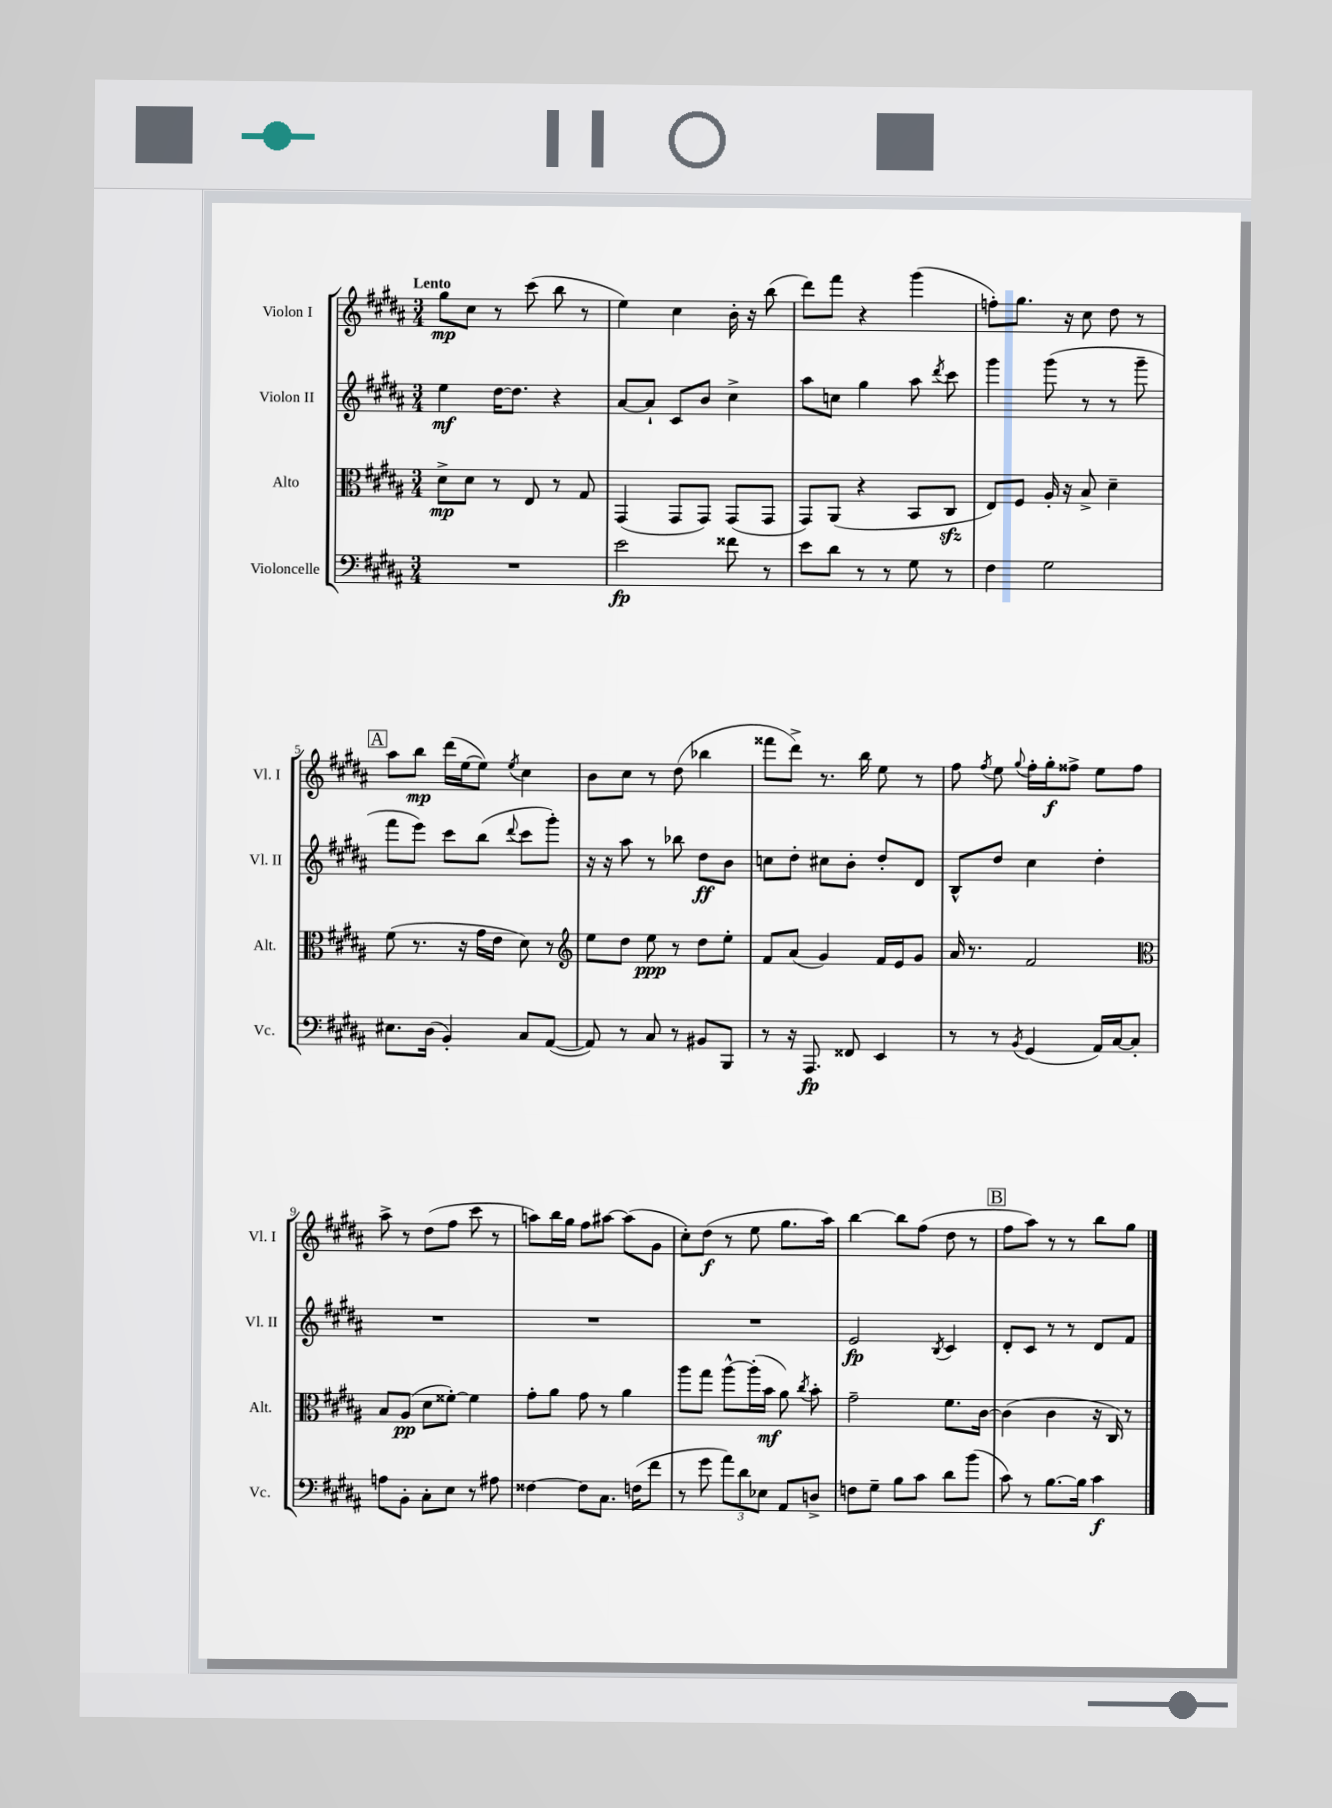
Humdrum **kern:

**kern	**kern	**kern	**kern
*staff4	*staff3	*staff2	*staff1
*clefF4	*clefC3	*clefG2	*clefG2
*k[f#c#g#d#a#]	*k[f#c#g#d#a#]	*k[f#c#g#d#a#]	*k[f#c#g#d#a#]
*M3/4	*M3/4	*M3/4	*M3/4
2.r	8d#^\L	4ee\	8gg#\L
.	8d#\J	.	8cc#\J
.	8r	[16dd#\LK	8r
.	.	8.dd#\]J	.
.	8E/	.	(8ccc#\
.	8r	4r	8bb\
.	8G#/	.	8r
=	=	=	=
2e\	(4GG#/	[8a#/L	4ee\)
.	.	8a#`/]J	.
.	8GG#/L	8c#/L	4cc#\
.	8GG#/J)	8b/J	.
8f##\	(8GG#/L	4cc#^\	16b'\
.	.	.	16r
8r	8GG#/J	.	(8bb\
=	=	=	=
8e\L	8GG#/L)	8aa#\L	8ddd#\L)
8d#\J	(8AA#/J	8cc\J	8fff#\J
8r	4r	4gg#\	4r
8r	.	.	.
8G#\	8BB/L	8aa#\	(4ggg#\
.	.	8qddd#/	.
8r	8C#/J	8ccc#\	.
=	=	=	=
4F#\	8E/L)	4ggg#\	8ff'\L)
.	8F#/J	.	8.gg#\J
2G#\	16A#'/	(8ggg#\	.
.	16r	.	16r
.	8B^/	8r	8cc#\
.	4d#~\	8r	8dd#\
.	.	8ggg#~\	8r
=	=	=	=
8.E#\L	(8f#\	8fff#\L	8aa#\L
.	8.r	8eee\J)	8bb\J
(16D#\Jk	.	.	.
4BB'/)	.	8ccc#\L	(16ddd#\LL
.	16r	.	[16ee\J
.	16g#\LL	(8bb\J	8ee\]J)
.	16e\JJ	.	.
.	.	8qqddd#/	8qee/
8C#/L	8d#\)	8ccc#\L	4cc#\
([8AA#/J	8r	8ggg#'\J)	.
=	=	=	=
*	*clefG2	*	*
8AA#/])	8ee\L	16r	8b\L
.	.	16r	.
8r	8dd#\J	8aa#\	8cc#\J
8C#/	8ee\	8r	8r
8r	8r	8bb-\	(8dd#\
8BB#/L	8dd#\L	8dd#\L	4bb-\
8BBB/J	8ee'\J	8b\J	.
=	=	=	=
8r	8f#/L	8cc\L	8fff##\L
16r	(8a#/J	8dd#'\J	8ddd#^\J)
8.AAA#/	.	.	.
.	4g#/)	8cc#\L	8.r
8FF##/	.	8b'\J	.
.	.	.	16bb\
4EE/	16f#/LL	8dd#'/L	8ee\
.	16e/J	.	.
.	8g#/J	8d#/J	8r
=	=	=	=
8r	16a#/	8B^^/L	8ff#\
.	8.r	.	.
.	.	.	8qff#/
8r	.	8dd#/J	8ee\
8qBB/	.	.	8qqgg#/
(4GG#/	2f#/	4cc#\	16ff#'\LL
.	.	.	16gg#'\J
.	.	.	8ff##^\J
16AA#/LL)	.	4dd#'\	8ee\L
[16C#/J	.	.	.
8C#'/]J	.	.	8ff##\J
=	=	=	=
*	*clefC3	*	*
8A\L	8B/L	2.r	8aa#^\
8BB'\J	(8A#/J	.	8r
8C#'\L	8d#\L	.	(8dd#\L
8E\J	[8f##'\J)	.	8ff#\J
8r	4f##\]	.	8ccc#\
8A#\	.	.	8r
=	=	=	=
[4F##\	8g#'\L	2.r	8aa\L)
.	8a#\J	.	16bb\L
.	.	.	16gg#\JJ
8F##\]L	8g#\	.	8ff#\L
8.C#\J	8r	.	[8aa#\J
.	4a#\	.	(8aa#\]L
(16F\LK	.	.	.
8f#\J	.	.	8g#\J
=	=	=	=
8r	8aa#\L	2.r	8cc#'\L)
8g#\	8gg#\J	.	(8dd#\J
12a#\L)	[8aa#^^\L	.	8r
12d#\	.	.	.
.	(16aa#'\]L	.	8ee\
12E-\J	.	.	.
.	16b\JJ	.	.
8AA#/L	8a#\)	.	8.gg#\L
.	8qcc#/	.	.
8D^/J	8b'\	.	.
.	.	.	16aa#\Jk)
=	=	=	=
8F\L	2g#~\	2e/	[4bb\
8G#~\J	.	.	.
8B\L	.	.	8bb\]L
8c#\J	.	.	(8ff#\J
.	.	8qB/	.
8d#\L	8.f#\L	4c#/	8dd#\
(8b\J	.	.	8r
.	[16c#\Jk	.	.
=	=	=	=
8c#\)	(4c#\]	8d#'/L	8ff#\L
8r	.	8c#/J	8aa#\J)
[8.B\L	4c#\	8r	8r
.	.	8r	8r
16B\]Jk	.	.	.
4c#\	16r	8d#/L	8bb\L
.	16C#/)	.	.
.	8r	8f#/J	8gg#\J
==	==	==	==
*-	*-	*-	*-
